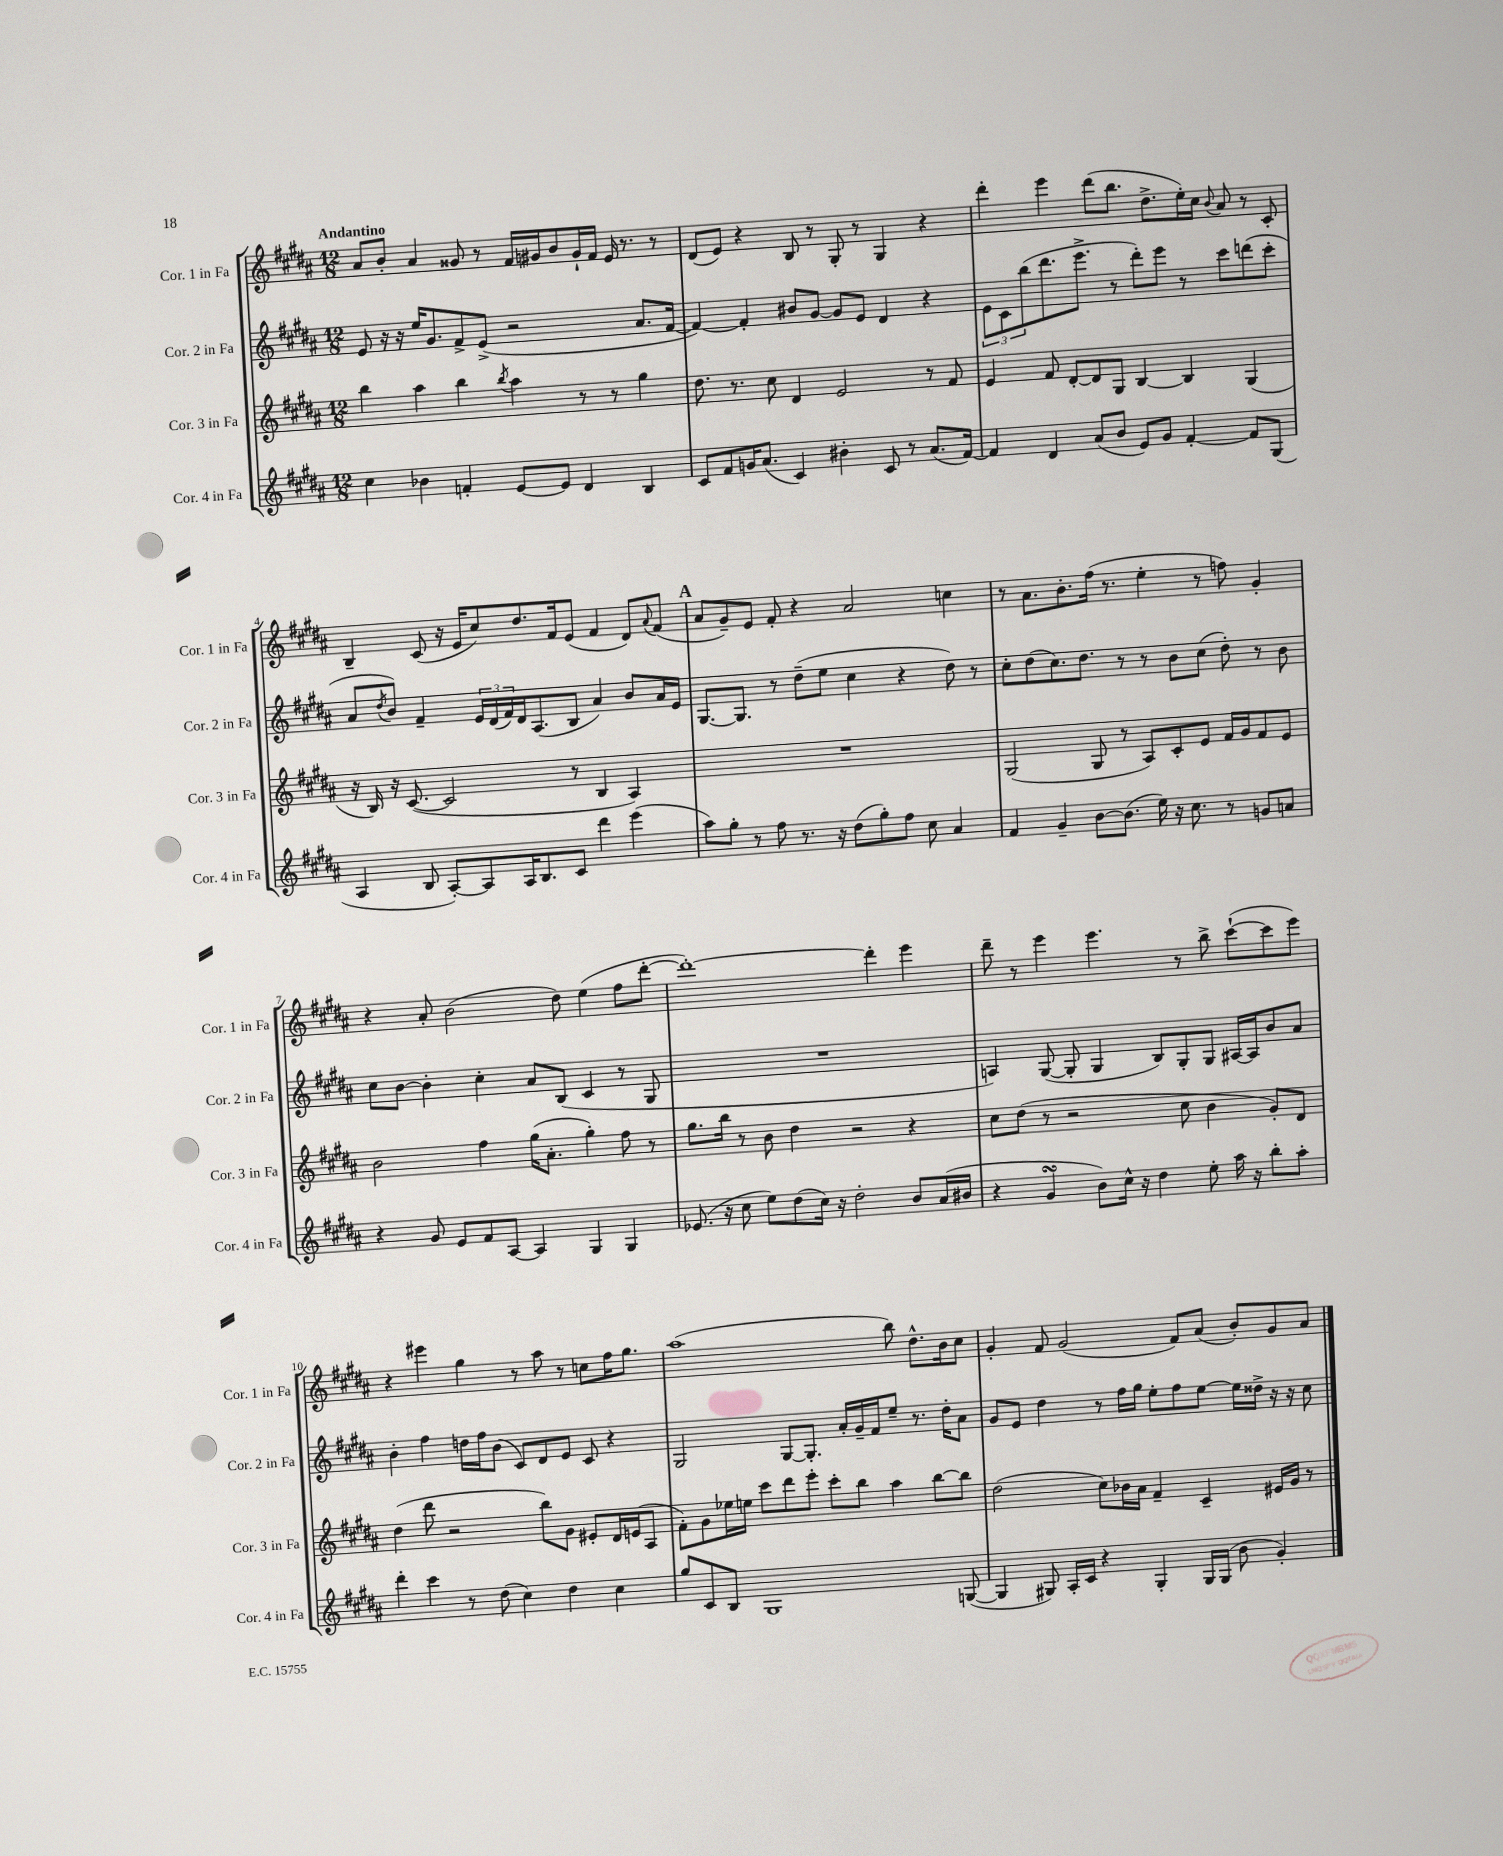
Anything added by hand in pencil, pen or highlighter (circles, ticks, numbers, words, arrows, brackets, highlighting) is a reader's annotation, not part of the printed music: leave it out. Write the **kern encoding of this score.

**kern	**kern	**kern	**kern
*staff4	*staff3	*staff2	*staff1
*clefG2	*clefG2	*clefG2	*clefG2
*k[f#c#g#d#a#]	*k[f#c#g#d#a#]	*k[f#c#g#d#a#]	*k[f#c#g#d#a#]
*M12/8	*M12/8	*M12/8	*M12/8
4cc#	4bb	8e	8a#
.	.	16r	8b'
.	.	16r	.
4b-	4aa#	16ee	4a#
.	.	8.g#	.
4f'	4bb	8f#^	8g##
.	.	(8e^	8r
.	8qbb	.	.
[8e	4aa#	2r	16f#
.	.	.	16g#
8e]	.	.	8b
4d#	8r	.	16g#`
.	.	.	16f#
.	8r	.	16e
.	.	.	8.r
4B	4gg#	8.a#	.
.	.	.	8r
.	.	[16f#	.
=	=	=	=
8c#	8.dd#	4f#_)	(8d#
8f#	.	.	8e)
.	8.r	.	.
16g	.	4f#']	4r
(8.a#	.	.	.
.	8cc#	.	.
4c#)	4d#	8b#	8B
.	.	[8g#	8r
4b#'	2e	8g#]	8G#'
.	.	8e	8r
8c#	.	4d#	4G#
8r	.	.	.
(8.a#	8r	4r	4r
.	8f#	.	.
[16f#)	.	.	.
=	=	=	=
4f#]	4e	12e	4ddd#'
.	.	12c#	.
.	.	(12bb	.
4d#	8f#	8.ddd#	4eee
.	[8d#'	.	.
.	.	8.eee^	.
(8a#	8d#]	.	(8ddd#
8b	8G#	8r	8.bb
8e)	[4B	8ddd#')	.
.	.	.	8.dd#^
8g#	.	8eee	.
[4f#'	4B]	8r	16ee')
.	.	.	16cc#
.	.	.	8qqb
.	.	8ccc#	8a#
8f#]	(4G#	(8ddd	8r
(8G#	.	8ccc#'	8c#'
=	=	=	=
4A#	16r	8a#	4B~
.	16B)	.	.
.	.	8qdd#	.
.	16r	8b)	.
.	([8.c#	.	.
8B	.	4f#~	(8c#
[8A#')	2c#]	.	16r
.	.	.	16e
8A#]	.	24e	8cc#)
.	.	(24d#	.
.	.	24f#)	.
16A#	.	16d#	8.dd#
8.B	.	(8.A#	.
.	.	.	16f#
8c#	8r	8B	(8e
4ddd#	4B	4a#)	4f#
(4eee	4A#)	8b	8d#)
.	.	.	8qqa#
.	.	16a#	(8f#
.	.	16e	.
=	=	=	=
8aa#)	1.r	[8.G#	8a#
8gg#'	.	.	8g#~)
.	.	8.G#]	.
8r	.	.	8e
8ff#	.	8r	8f#'
8.r	.	(8dd#~	4r
.	.	8ee	.
16r	.	.	.
(8dd#	.	4cc#	2a#
8gg#')	.	.	.
8ff#	.	4r	.
8cc#	.	.	.
4a#	.	8dd#)	4cc
.	.	8r	.
=	=	=	=
4f#	(2G#	8cc#'	8r
.	.	(8dd#	8.a#
4g#~	.	8.cc#)	.
.	.	.	8.b'
.	.	8.dd#	.
[8b	8G#	.	(16ff#
.	.	.	8.r
(8.b]	8r	8r	.
.	8A#)	8r	4ee'
16ee)	.	.	.
16r	8c#'	8b	.
8.cc#	.	.	.
.	8e	(8cc#	8r
8r	16f#	8dd#')	8ff)
.	16g#	.	.
8g	8f#	8r	4g#'
8a	8e	8b	.
=	=	=	=
4r	2b	8cc#	4r
.	.	[8b	.
8g#	.	4b']	8a#'
8e	.	.	(2b
8f#	4ff#	4cc#'	.
[8A#	.	.	.
4A#]	(16gg#	8a#	.
.	8.a#'	.	.
.	.	(8B	8dd#)
4G#	4gg#')	4c#	(4ee
4G#	8ff#	8r	8ff#
.	8r	8G#	[8ddd#'
=	=	=	=
(8.e-	8.gg#	1.r	1ddd#'_)
16r	16bb	.	.
8cc#	8r	.	.
8ee)	8b	.	.
(8dd#	4dd#	.	.
16cc#)	.	.	.
16r	.	.	.
2dd#'	2r	.	.
.	.	.	4ddd#']
8b	4r	.	4eee
(16a#	.	.	.
16b#	.	.	.
=	=	=	=
4r	8cc#	4A)	8ddd#~
.	(8dd#	.	8r
4g#	8r	([8G#	4eee
.	2r	8G#']	.
8b)	.	4G#	4.eee
16cc#^^	.	.	.
16r	.	.	.
4dd#	.	8B)	.
.	8cc#	8G#'	8r
8ee'	4b	8G#	8bb^
16aa#	.	[16A#	([8ccc#`
16r	.	16A#]	.
8bb'	8g#')	8b	8ccc#]
8aa#'	8d#	8a#	8eee)
=	=	=	=
4ddd#'	(4dd#	4b'	4r
4ccc#	8ddd#	4ff#	4eee#
.	2r	.	.
8r	.	16dd	4gg#
.	.	16ff#	.
(8dd#	.	(8b	.
4cc#)	.	8c#)	8r
.	8bb)	8d#	8aa#
4dd#	8g#	8e	8r
.	8e#'	8c#	8cc
4cc#	16d#	4r	16ff#
.	(16e	.	8.gg#
.	8A#	.	.
=	=	=	=
8gg#	8f#')	2G#	(1aa#
8c#	8g#	.	.
8B	16ee-	.	.
.	16ee	.	.
1G#	8ccc#	.	.
.	8ddd#	[8G#	.
.	8eee'	8.G#']	.
.	8ccc#'	.	.
.	.	16a#'	.
.	8bb	16g#~	.
.	.	16f#	.
.	4aa#	8ee~	8bb)
.	.	8.r	8.dd#^^
.	[8bb	.	.
.	.	16dd#'	16b
([8G	8bb]	8a#	8cc#
=	=	=	=
4G]	(2dd#	8g#	4g#'
.	.	8e	.
8G#)	.	4dd#	8f#
16A#'	.	.	(2g#
16c#	.	.	.
4r	8cc#)	8r	.
.	16b-	16ff#	.
.	16a#	16gg#	.
4G#'	4f#~	8ee'	.
.	.	8ff#	8f#)
16G#	4c#~	[8ee	(8a#
(16G#	.	.	.
8b	.	16ee]	8b')
.	.	16dd##^	.
4g#')	16e#	16r	8g#
.	16g#	16r	.
.	8r	8cc#	8a#
==	==	==	==
*-	*-	*-	*-
